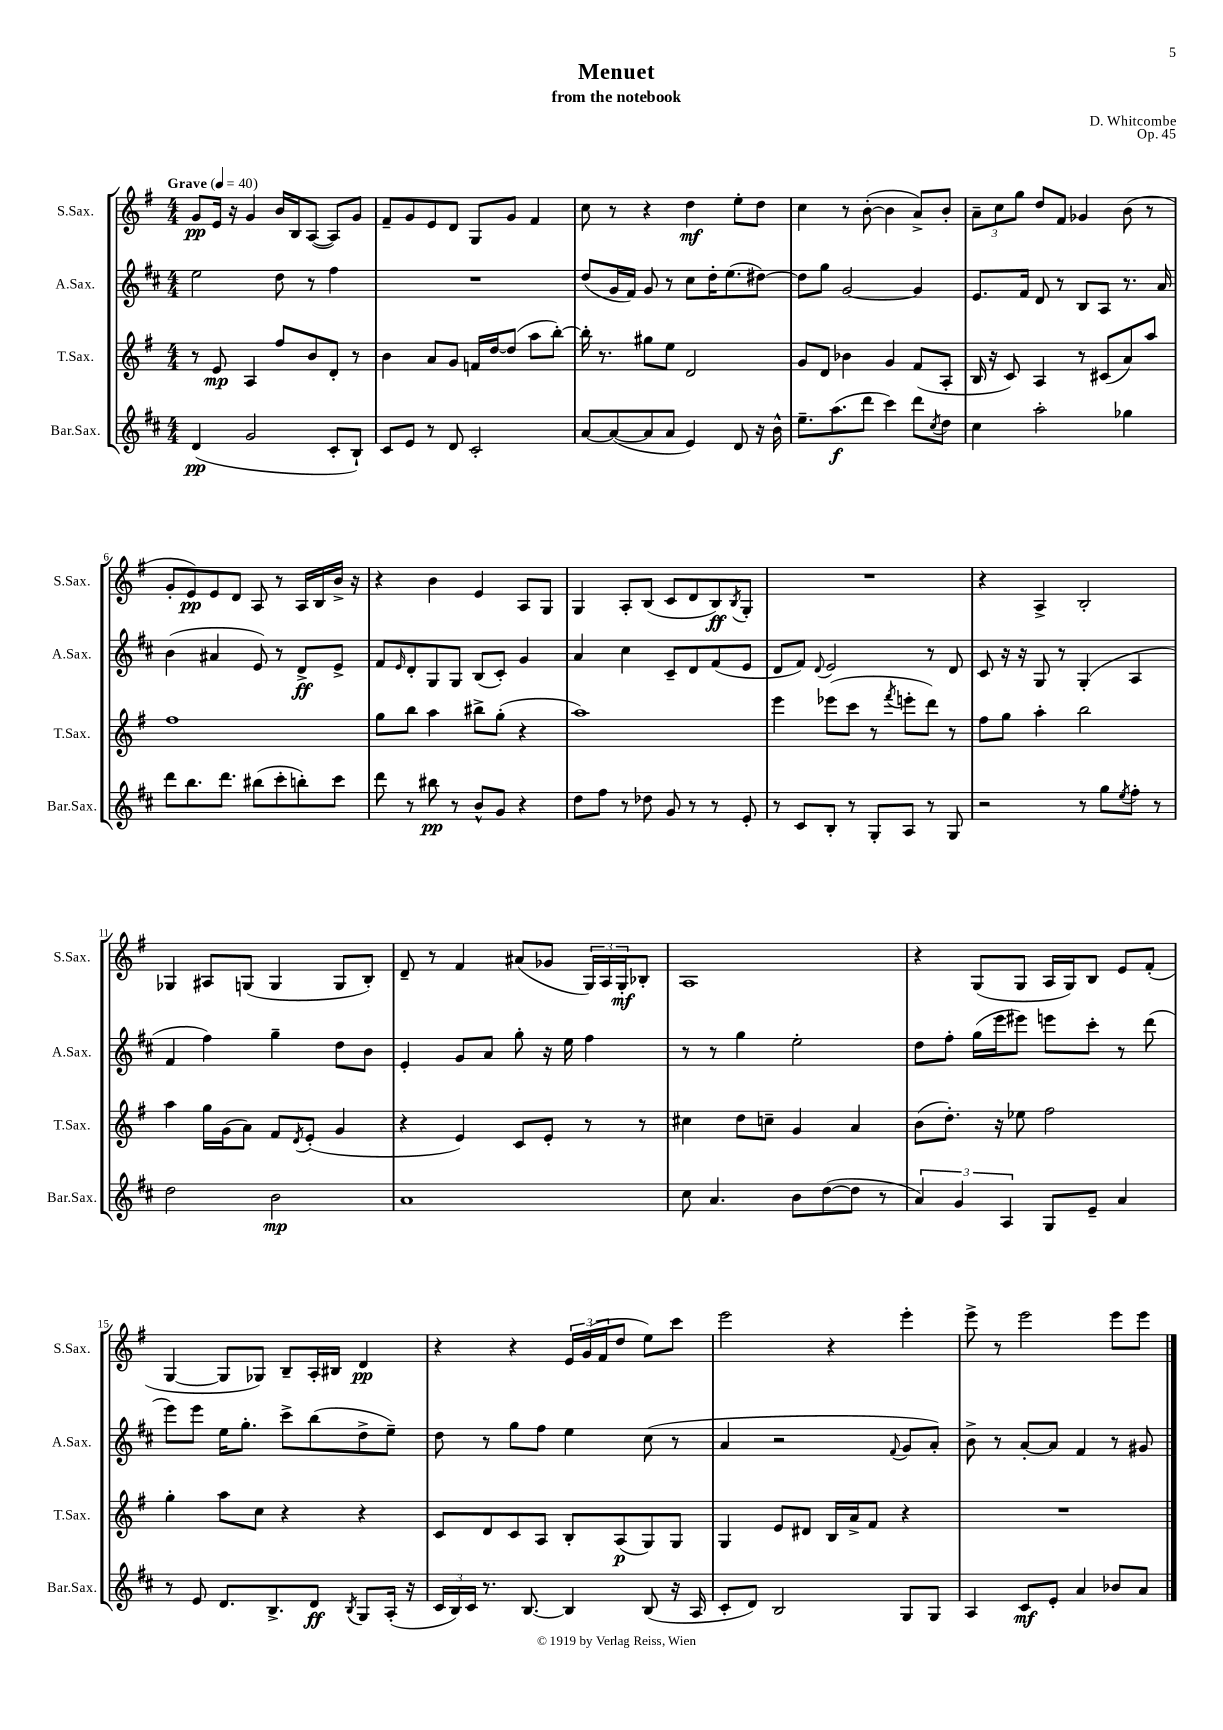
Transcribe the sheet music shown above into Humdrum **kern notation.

**kern	**dynam	**kern	**dynam	**kern	**dynam	**kern	**dynam
*part4	*part4	*part3	*part3	*part2	*part2	*part1	*part1
*staff4	*staff4	*staff3	*staff3	*staff2	*staff2	*staff1	*staff1
*I"Bar.Sax.	*	*I"T.Sax.	*	*I"A.Sax.	*	*I"S.Sax.	*
*I'Bar.Sax.	*	*I'T.Sax.	*	*I'A.Sax.	*	*I'S.Sax.	*
*clefG2	*	*clefG2	*	*clefG2	*	*clefG2	*
*k[f#c#]	*	*k[f#]	*	*k[f#c#]	*	*k[f#]	*
*M4/4	*	*M4/4	*	*M4/4	*	*M4/4	*
*MM40	*	*MM40	*	*MM40	*	*MM40	*
=1	=1	=1	=1	=1	=1	=1	=1
!	!	!	!	!	!	!LO:TX:a:B:t=Grave	!
(4d/	pp	8r	.	2ee\	.	8g/L	pp
.	.	8e/	mp	.	.	16e/Jk	.
.	.	.	.	.	.	16r	.
2g/	.	4A/	.	.	.	4g/	.
.	.	8ff#/L	.	8dd\	.	16b/LL	.
.	.	.	.	.	.	16B/J	.
.	.	8b/	.	8r	.	([8A/J	.
8c#'/L	.	8d'/J	.	4ff#\	.	8A/L])	.
8B`/J)	.	8r	.	.	.	8g/J	.
=2	=2	=2	=2	=2	=2	=2	=2
8c#/L	.	4b\	.	1r	.	8f#~/L	.
8e/J	.	.	.	.	.	8g/	.
8r	.	8a/L	.	.	.	8e/	.
8d/	.	8g/J	.	.	.	8d/J	.
2c#'/	.	16fn/LL	.	.	.	8G/L	.
.	.	[16dd/J	.	.	.	.	.
.	.	(8dd/J]	.	.	.	8g/J	.
.	.	8aa\L	.	.	.	4f#/	.
.	.	[8bb'\J)	.	.	.	.	.
=3	=3	=3	=3	=3	=3	=3	=3
[8a/L	.	16bb'\]	.	(8dd/L	.	8cc\	.
.	.	8.r	.	.	.	.	.
(8a/_	.	.	.	16g/L	.	8r	.
.	.	.	.	16f#/JJ)	.	.	.
8a/]	.	8gg#X\L	.	8g/	.	4r	.
8a/J	.	8ee\J	.	8r	.	.	.
4e/)	.	2d/	.	8cc#\L	.	4dd\	mf
.	.	.	.	16dd'\K	.	.	.
.	.	.	.	(8.ee\	.	.	.
8d/	.	.	.	.	.	8ee'\L	.
16r	.	.	.	[8dd#X\J)	.	8dd\J	.
16b^^\	.	.	.	.	.	.	.
=4	=4	=4	=4	=4	=4	=4	=4
8.ee~\L	.	8g/L	.	8dd#\L]	.	4cc\	.
.	.	8d/J	.	8gg\J	.	.	.
(8.aa\	f	.	.	.	.	.	.
.	.	4b-X\	.	[2g/	.	8r	.
8ddd\J	.	.	.	.	.	([8b'\	.
4ccc#\)	.	4g/	.	.	.	4b\]	.
8ddd\L	.	(8f#/L	.	4g/]	.	8a^/L)	.
8qcc#/	.	.	.	.	.	.	.
8dd\J	.	8A'/J	.	.	.	8b'/J	.
=5	=5	=5	=5	=5	=5	=5	=5
4cc#\	.	16B/	.	8.e/L	.	12a~\L	.
.	.	16r	.	.	.	.	.
.	.	.	.	.	.	12cc\	.
.	.	8c/)	.	.	.	.	.
.	.	.	.	.	.	12gg\J	.
.	.	.	.	16f#/Jk	.	.	.
2aa'\	.	4A/	.	8d/	.	8dd/L	.
.	.	.	.	8r	.	8f#/J	.
.	.	8r	.	8B/L	.	4g-X/	.
.	.	(8c#X/L	.	8A/J	.	.	.
4gg-X\	.	8a/)	.	8.r	.	(8b\	.
.	.	8aa/J	.	.	.	8r	.
.	.	.	.	16a/	.	.	.
!!LO:LB:g=z
=6	=6	=6	=6	=6	=6	=6	=6
8ddd\L	.	1ff#	.	(4b\	.	8g'/L	.
8.bb\	.	.	.	.	.	8e/)	pp
.	.	.	.	4a#X/	.	8e/	.
8.ddd\J	.	.	.	.	.	.	.
.	.	.	.	.	.	8d/J	.
(8bb#X\L	.	.	.	8e/)	.	8A/	.
8ccc#'\	.	.	.	8r	.	8r	.
8bbn'\)	.	.	.	8d^/L	ff	16A/LL	.
.	.	.	.	.	.	16B/	.
8ccc#\J	.	.	.	8e^/J	.	16b^/JJ	.
.	.	.	.	.	.	16r	.
=7	=7	=7	=7	=7	=7	=7	=7
8ddd\	.	8gg\L	.	8f#/L	.	4r	.
.	.	.	.	16qqe/	.	.	.
8r	.	8bb\J	.	8d'/	.	.	.
8bb#X\	pp	4aa\	.	8G/	.	4b\	.
8r	.	.	.	8G/J	.	.	.
8b^^/L	.	8bb#X^\L	.	(8B/L	.	4e/	.
8g/J	.	(8gg'\J	.	8c#'/J)	.	.	.
4r	.	4r	.	4g/	.	8A/L	.
.	.	.	.	.	.	8G/J	.
=8	=8	=8	=8	=8	=8	=8	=8
8dd\L	.	1aa)	.	4a/	.	4G/	.
8ff#\J	.	.	.	.	.	.	.
8r	.	.	.	4cc#\	.	8A'/L	.
8dd-X\	.	.	.	.	.	(8B/J	.
8g/	.	.	.	8c#~/L	.	8c/L	.
8r	.	.	.	8d/	.	8d/	.
8r	.	.	.	(8f#/	.	8B/)	ff
.	.	.	.	.	.	8qB/	.
8e'/	.	.	.	8e/J	.	8G'/J	.
=9	=9	=9	=9	=9	=9	=9	=9
8r	.	4eee\	.	8d/L	.	1r	.
8c#/L	.	.	.	8f#/J)	.	.	.
.	.	.	.	8qqd/	.	.	.
8B'/J	.	(8eee-X\L	.	2e/	.	.	.
8r	.	8ccc\J	.	.	.	.	.
8G'/L	.	8r	.	.	.	.	.
.	.	8qfff#/	.	.	.	.	.
8A/J	.	8eeen'\L	.	.	.	.	.
8r	.	8ddd\J)	.	8r	.	.	.
8G/	.	8r	.	8d/	.	.	.
=10	=10	=10	=10	=10	=10	=10	=10
2r	.	8ff#\L	.	8c#/	.	4r	.
.	.	8gg\J	.	16r	.	.	.
.	.	.	.	16r	.	.	.
.	.	4aa'\	.	8G/	.	4A^/	.
.	.	.	.	8r	.	.	.
8r	.	2bb\	.	(4G'/	.	2B'/	.
8gg\L	.	.	.	.	.	.	.
8qee/	.	.	.	.	.	.	.
8ff#'\J	.	.	.	4A/	.	.	.
8r	.	.	.	.	.	.	.
!!LO:LB:g=z
=11	=11	=11	=11	=11	=11	=11	=11
2dd\	.	4aa\	.	4f#/	.	4G-X/	.
.	.	16gg\LL	.	4ff#\)	.	8A#X/L	.
.	.	(16g\J	.	.	.	.	.
.	.	8a\J)	.	.	.	(8Gn/J	.
2b\	mp	8f#/L	.	4gg~\	.	4G/	.
.	.	8qd/	.	.	.	.	.
.	.	(8e'/J	.	.	.	.	.
.	.	4g/	.	8dd\L	.	8G/L	.
.	.	.	.	8b\J	.	8B'/J)	.
=12	=12	=12	=12	=12	=12	=12	=12
1a	.	4r	.	4e'/	.	8d~/	.
.	.	.	.	.	.	8r	.
.	.	4e/)	.	8g/L	.	4f#/	.
.	.	.	.	8a/J	.	.	.
.	.	8c/L	.	8gg'\	.	(8a#X/L	.
.	.	8e'/J	.	16r	.	8g-X/J	.
.	.	.	.	16ee\	.	.	.
.	.	8r	.	4ff#\	.	24G/LL)	.
.	.	.	.	.	.	24A/	.
.	.	.	.	.	.	24G'/J	mf
.	.	8r	.	.	.	8B-X'/J	.
=13	=13	=13	=13	=13	=13	=13	=13
8cc#\	.	4cc#X\	.	8r	.	1A	.
4.a/	.	.	.	8r	.	.	.
.	.	8dd\L	.	4gg\	.	.	.
.	.	8ccn~\J	.	.	.	.	.
8b\L	.	4g/	.	2ee'\	.	.	.
([8dd\	.	.	.	.	.	.	.
8dd\J]	.	4a/	.	.	.	.	.
8r	.	.	.	.	.	.	.
=14	=14	=14	=14	=14	=14	=14	=14
6a/)	.	(8b\L	.	8dd\L	.	4r	.
.	.	8.dd'\J)	.	8ff#'\J	.	.	.
6g/	.	.	.	.	.	.	.
.	.	.	.	(16gg\LL	.	(8G/L	.
.	.	16r	.	16eee\J	.	.	.
6A/	.	.	.	.	.	.	.
.	.	8ee-X\	.	8eee#X\J)	.	8G/J	.
8G/L	.	2ff#\	.	8eeen\L	.	16A/LL	.
.	.	.	.	.	.	16G/J)	.
8e~/J	.	.	.	8ccc#'\J	.	8B/J	.
4a/	.	.	.	8r	.	8e/L	.
.	.	.	.	(8ddd\	.	(8f#'/J	.
!!LO:LB:g=z
=15	=15	=15	=15	=15	=15	=15	=15
8r	.	4gg'\	.	8eee\L)	.	[4G/	.
8e/	.	.	.	8eee\J	.	.	.
8.d/L	.	8aa\L	.	16ee\KL	.	8G/L]	.
.	.	.	.	8.gg'\J	.	.	.
.	.	8cc\J	.	.	.	8G-X/J)	.
8.B^/	.	.	.	.	.	.	.
.	.	4r	.	8ccc#^\L	.	8B~/L	.
8d/J	ff	.	.	(8bb\	.	16A'/L	.
.	.	.	.	.	.	16B#X/JJ	.
8qB/	.	.	.	.	.	.	.
8G/L	.	4r	.	8dd^\	.	4d/	pp
(16A'/Jk	.	.	.	8ee~\J)	.	.	.
16r	.	.	.	.	.	.	.
=16	=16	=16	=16	=16	=16	=16	=16
24c#/LL	.	8c/L	.	8dd\	.	4r	.
24B/)	.	.	.	.	.	.	.
24c#/JJ	.	.	.	.	.	.	.
8.r	.	8d/	.	8r	.	.	.
.	.	8c/	.	8gg\L	.	4r	.
[8.B/	.	.	.	.	.	.	.
.	.	8A/J	.	8ff#\J	.	.	.
4B/]	.	8B'/L	.	4ee\	.	24e/LL	.
.	.	.	.	.	.	(24g/	.
.	.	.	.	.	.	24f#/J	.
.	.	(8A/	p	.	.	8dd/J	.
(8B/	.	8G/)	.	(8cc#\	.	8ee\L)	.
16r	.	8G/J	.	8r	.	8ccc\J	.
16A/	.	.	.	.	.	.	.
=17	=17	=17	=17	=17	=17	=17	=17
8c#'/L	.	4G/	.	4a/	.	2eee\	.
8d/J)	.	.	.	.	.	.	.
2B/	.	8e/L	.	2r	.	.	.
.	.	8d#X/J	.	.	.	.	.
.	.	16B/LL	.	.	.	4r	.
.	.	16a^/J	.	.	.	.	.
.	.	8f#/J	.	.	.	.	.
.	.	.	.	8qqf#/	.	.	.
8G/L	.	4r	.	8g/L	.	4eee'\	.
8G/J	.	.	.	8a'/J)	.	.	.
=18	=18	=18	=18	=18	=18	=18	=18
4A/	.	1r	.	8b^\	.	8eee^\	.
.	.	.	.	8r	.	8r	.
8c#/L	mf	.	.	[8a'/L	.	2eee\	.
8e'/J	.	.	.	8a/J]	.	.	.
4a/	.	.	.	4f#/	.	.	.
8b-X/L	.	.	.	8r	.	8eee\L	.
8a/J	.	.	.	8g#X/	.	8eee\J	.
==	==	==	==	==	==	==	==
*-	*-	*-	*-	*-	*-	*-	*-
